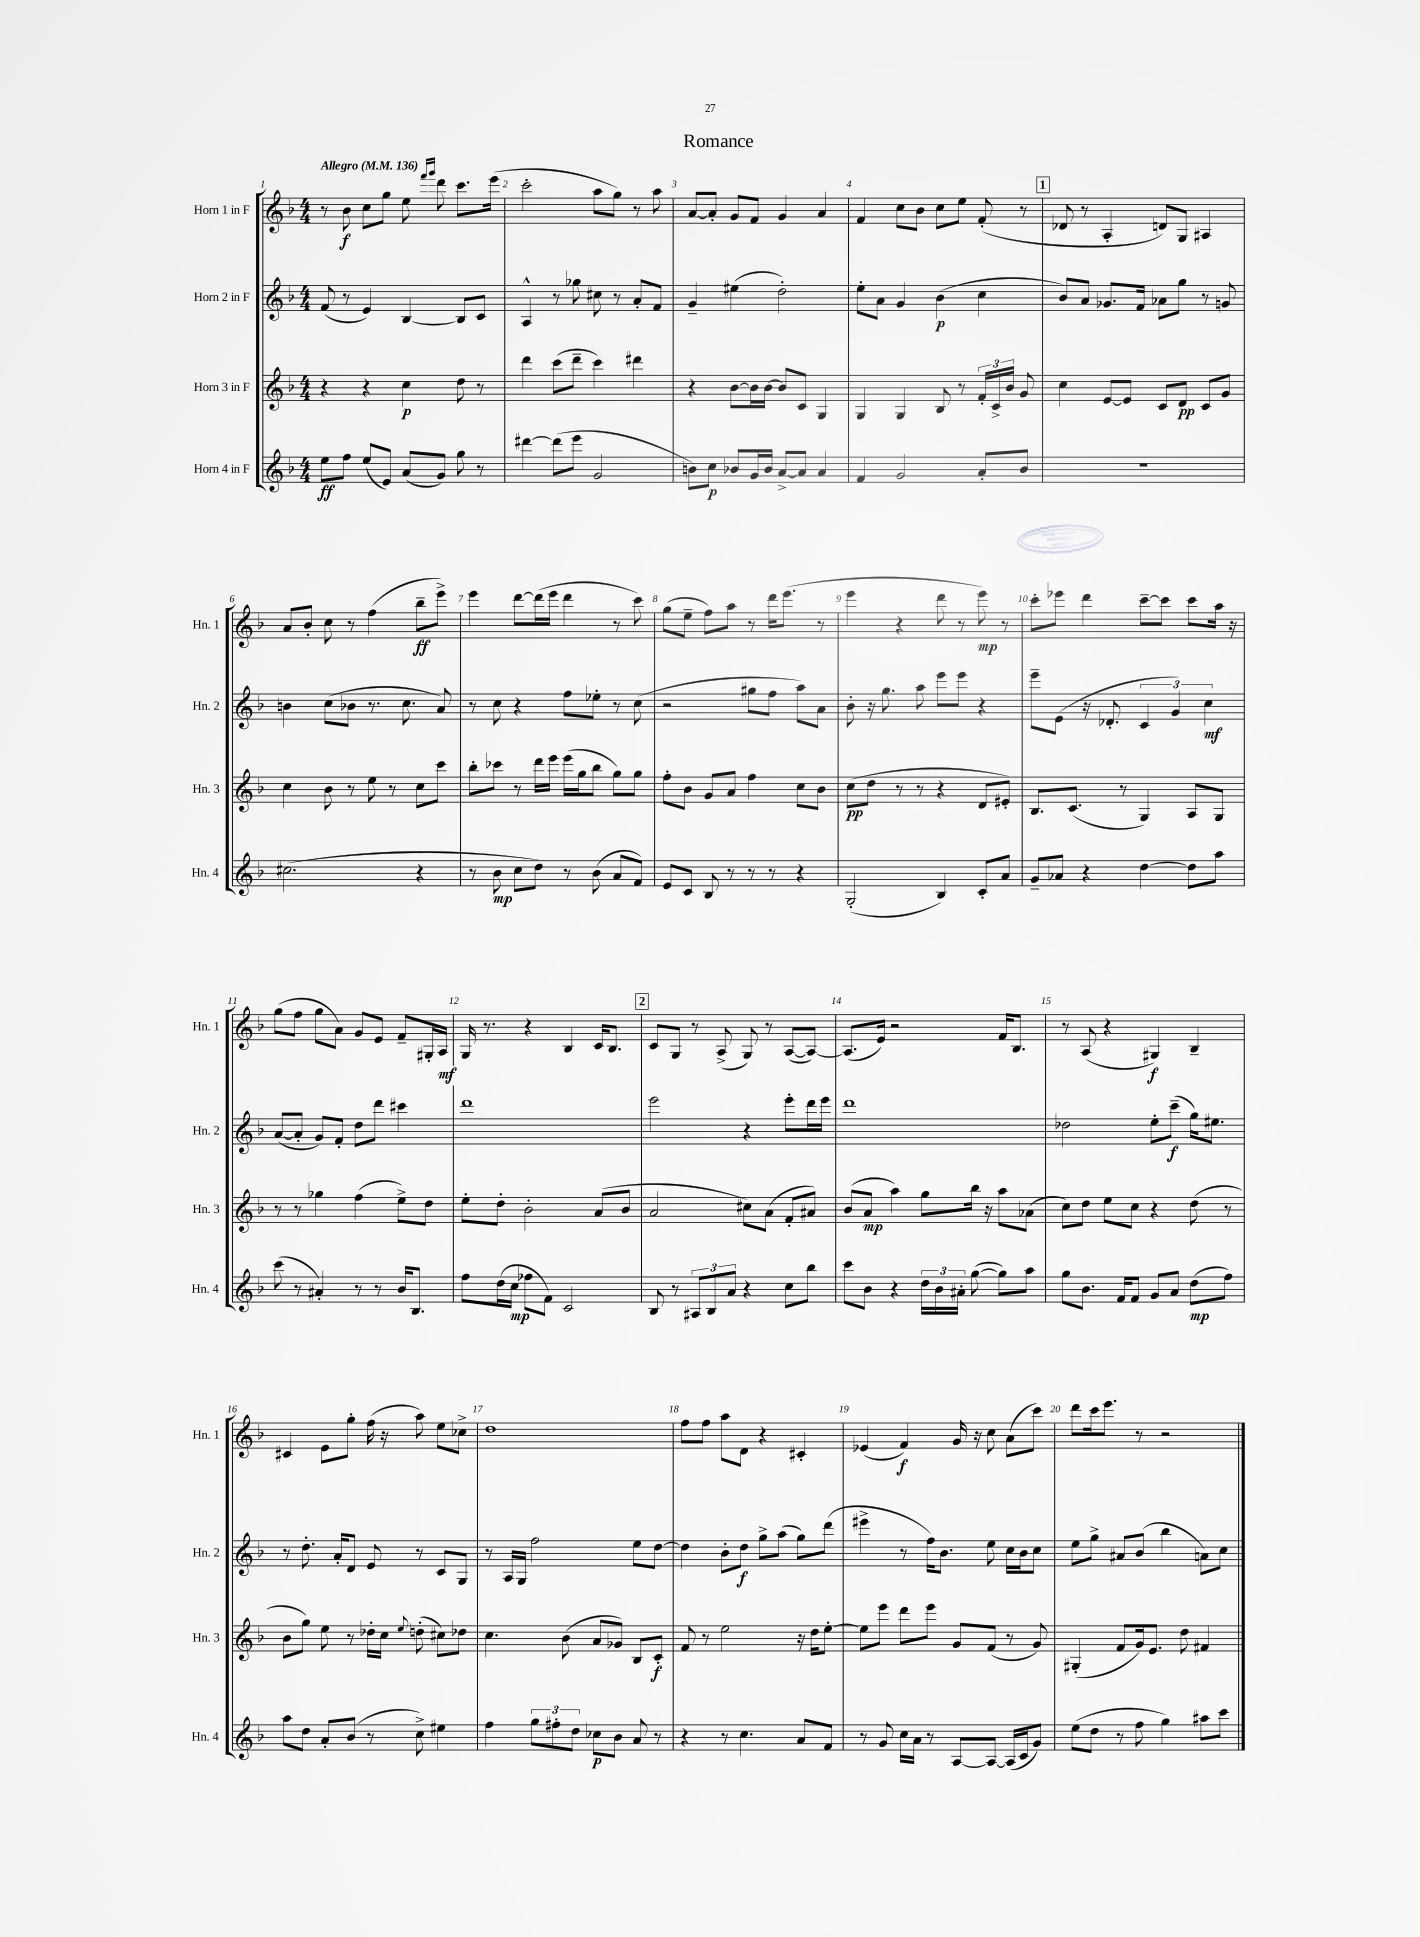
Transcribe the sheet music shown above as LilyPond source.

\header { title = "Romance" }
<<
\new StaffGroup <<
\new Staff = "s0" \with { instrumentName = "Horn 1 in F" shortInstrumentName = "Hn. 1" } {
    \clef treble \key f \major \numericTimeSignature \time 4/4 \tempo "Allegro" 4 = 136
    \autoBeamOff r8 bes'8\f c''8[ g''8] e''8 \grace { f'''16[ g'''16] } d'''8 c'''8.[ e'''16]( |
    c'''2-. a''8[ g''8]) r8 a''8 |
    a'8[~ a'8]-. g'8[ f'8] g'4 a'4 |
    f'4 c''8[ bes'8] c''8[ e''8] f'8-.( r8 |
    \mark \markup { \box "1" } des'8 r8 a4-. d'8[) g8] ais4 |
    a'8[ bes'8]-. c''8 r8 f''4( bes''8[--\ff e'''8]->) |
    e'''4 d'''8[~ d'''16( e'''16] d'''4 r8 c'''8) |
    g''8[( e''8]-- f''8[) a''8] r8 d'''16[ e'''8.]( r8 |
    e'''4 r4 d'''8 r8 e'''8\mp) r8 |
    c'''8[-. ees'''8] d'''4 c'''8[~-- c'''8] c'''8[ a''16] r16 |
    g''8[( f''8] g''8[ a'8]) g'8[ e'8] f'8[-- gis16-. a16]\mf |
    g16 r8. r4 bes4 c'16[ bes8.] |
    \mark \markup { \box "2" } c'8[ g8] r8 a8->( g8) r8 a8[~( a8]~) |
    a8.[( e'16]) r2 f'16[ bes8.] |
    r8 a8( r4 gis4\f) bes4-- |
    cis'4 e'8[ g''8]-. f''16( r16 a''8) e''8[ ces''8]-> |
    d''1 |
    f''8[ f''8] a''8[ d'8] r4 cis'4-. |
    ees'4( f'4\f) g'16 r16 c''8 a'8[( c'''8]) |
    d'''8[ c'''16 e'''8.] r8 r2 \bar "|." |
}
\new Staff = "s1" \with { instrumentName = "Horn 2 in F" shortInstrumentName = "Hn. 2" } {
    \clef treble \key f \major \numericTimeSignature \time 4/4
    \autoBeamOff f'8( r8 e'4) bes4~ bes8[ c'8] |
    a4-^ r8 ges''8 cis''8 r8 a'8[-. f'8] |
    g'4-- eis''4( d''2-.) |
    e''8[-. a'8] g'4 bes'4\p( c''4 |
    \mark \markup { \box "1" } bes'8[) a'8] ges'8.[ f'16] aes'8[ g''8] r8 g'8 |
    b'4 c''8[( bes'8] r8. c''8. a'8) |
    r8 c''8 r4 f''8[ ees''8]-. r8 c''8( |
    r2 gis''8[ f''8] a''8[) a'8] |
    bes'8-. r16 g''8. a''8 e'''8[ e'''8] r4 |
    e'''8[-- e'8]( r16 des'8.-. \tuplet 3/2 { c'4 g'4) c''4\mf } |
    a'8[~( a'8]-. g'8[) f'8]-. d''8[ d'''8] cis'''4 |
    d'''1 |
    \mark \markup { \box "2" } e'''2 r4 e'''8[-. d'''16 e'''16] |
    d'''1 |
    des''2 e''8[-. c'''8]--\f( g''16[) eis''8.] |
    r8 d''8.-. a'16[-. d'8] e'8 r8 c'8[ g8] |
    r8 a16[ g16] f''2 e''8[ d''8]~ |
    d''4 bes'8[-. d''8]\f g''8[-> a''8]( g''8[) d'''8]( |
    eis'''4-> r8 f''16[) bes'8.] e''8 c''16[ bes'16 c''8] |
    e''8[ g''8]-> ais'8[ bes'8]( bes''4 a'8[) c''8] \bar "|." |
}
\new Staff = "s2" \with { instrumentName = "Horn 3 in F" shortInstrumentName = "Hn. 3" } {
    \clef treble \key f \major \numericTimeSignature \time 4/4
    \autoBeamOff r4 r4 c''4\p d''8 r8 |
    d'''4 c'''8[( d'''8]-- c'''4) dis'''4 |
    r4 bes'8[~ bes'16 bes'16]~ bes'8[ c'8] g4 |
    g4 g4 bes8 r8 \tuplet 3/2 { f'16[-. c'16-> bes'16] } g'8 |
    \mark \markup { \box "1" } c''4 e'8[~ e'8] c'8[ d'8]\pp c'8[ g'8] |
    c''4 bes'8 r8 e''8 r8 c''8[ c'''8] |
    bes''8[-. ces'''8] r8 d'''16[ e'''16] e'''16[( g''16 bes''8] g''8[) g''8] |
    f''8[-. bes'8] g'8[ a'8] f''4 c''8[ bes'8] |
    c''8[\pp( d''8] r8 r8 r4 d'8[ eis'8]-.) |
    bes8.[ c'8.]( r8 g4) a8[ g8] |
    r8 r8 ges''4 f''4( e''8[->) d''8] |
    e''8[-. d''8]-. bes'2-. a'8[( bes'8] |
    \mark \markup { \box "2" } a'2 cis''8[) a'8]( f'8[-. ais'8]) |
    bes'8[( a'8]\mp a''4) g''8[ bes''16] r16 a''8[ aes'8]( |
    c''8[) d''8] e''8[ c''8] r4 d''8( r8 |
    bes'8[ g''8]) e''8 r8 des''16[-. c''16] \appoggiatura { e''8 } d''8-.( cis''8[) des''8] |
    c''4. bes'8( a'8[ ges'8]) bes8[ c'8]-.\f |
    f'8 r8 e''2 r16 d''16[ e''8]~-. |
    e''8[ e'''8] d'''8[ e'''8] g'8[ f'8]( r8 g'8) |
    gis4-.( f'8[ g'16) e'8.] d''8 fis'4 \bar "|." |
}
\new Staff = "s3" \with { instrumentName = "Horn 4 in F" shortInstrumentName = "Hn. 4" } {
    \clef treble \key f \major \numericTimeSignature \time 4/4
    \autoBeamOff e''8[\ff f''8] e''8[( e'8]) a'8[( g'8]) g''8 r8 |
    dis'''4~ dis'''8[( e'''8] g'2 |
    b'8[) c''8]\p bes'8[ g'16 bes'16] a'8[~-> a'8] a'4 |
    f'4 g'2 a'8[-. bes'8] |
    \mark \markup { \box "1" } R1 |
    cis''2.( r4 |
    r8 bes'8\mp c''8[ d''8]) r8 bes'8( a'8[ f'8]) |
    e'8[ c'8] bes8 r8 r8 r8 r4 |
    g2-.( bes4) c'8[-. a'8] |
    g'8[-- aes'8] r4 d''4~ d''8[ a''8] |
    c'''8( r8 ais'4-.) r8 r8 bes'16[ bes8.] |
    f''8[ d''16( c''16]\mp fes''8[ f'8]) c'2 |
    \mark \markup { \box "2" } bes8 r8 \tuplet 3/2 { ais8[ bes8 a'8] } r4 c''8[ bes''8] |
    c'''8[ bes'8] r4 \tuplet 3/2 { d''16[ bes'16 ais'16]-. } g''8~( g''8[) a''8] |
    g''8[ bes'8.] f'16[ f'8] g'8[ a'8] d''8[\mp( f''8]) |
    a''8[ d''8] a'8[-. bes'8]( r8 c''8->) eis''4 |
    f''4 \tuplet 3/2 { g''8[ fis''8-. d''8] } ces''8[\p bes'8] a'8 r8 |
    r4 r8 c''4. a'8[ f'8] |
    r8 g'8 c''16[ a'16] r8 a8[~ a8]~ a16[( c'16 g'8]) |
    e''8[( d''8] r8 f''8 g''4) ais''8[ c'''8] \bar "|." |
}
>>
>>
\layout { \context { \Score \override BarNumber.break-visibility = ##(#f #t #t) barNumberVisibility = #all-bar-numbers-visible } }
